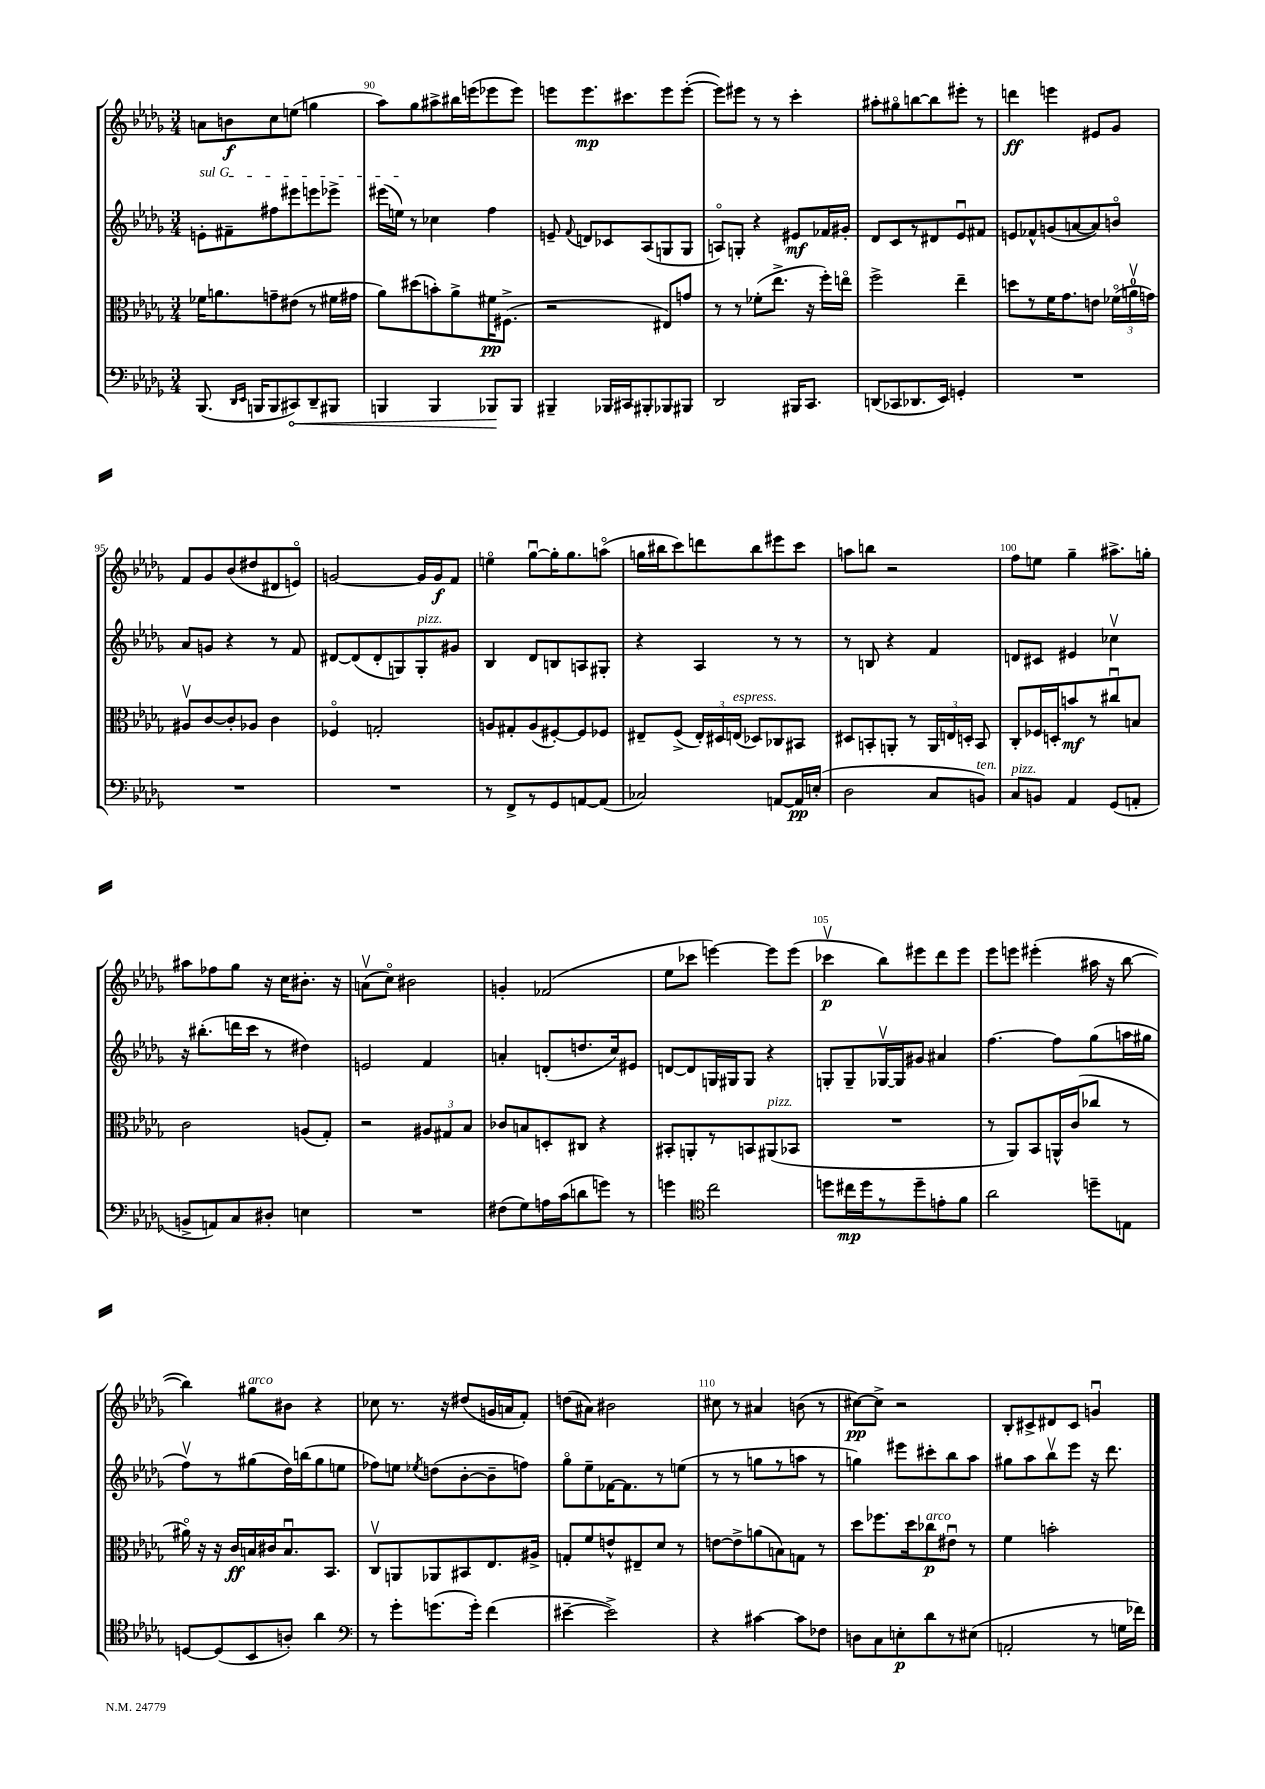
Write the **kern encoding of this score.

**kern	**dynam	**kern	**dynam	**kern	**dynam	**kern	**dynam
*part4	*part4	*part3	*part3	*part2	*part2	*part1	*part1
*staff4	*staff4	*staff3	*staff3	*staff2	*staff2	*staff1	*staff1
*clefF4	*	*clefC3	*	*clefG2	*	*clefG2	*
*k[b-e-a-d-g-]	*	*k[b-e-a-d-g-]	*	*k[b-e-a-d-g-]	*	*k[b-e-a-d-g-]	*
*M3/4	*	*M3/4	*	*M3/4	*	*M3/4	*
=89	=89	=89	=89	=89	=89	=89	=89
!	!	!	!	!LO:TX:a:i:t=sul G	!	!	!
(8.BBB-/	.	16f-X\KL	.	8en'\L	.	8an\L	.
.	.	8.an\	.	.	.	.	.
.	.	.	.	8f#X~\	.	8bn\	f
16qqDD-/LL	.	.	.	.	.	.	.
16qqEE-/JJ	.	.	.	.	.	.	.
16BBBn/KL	.	.	.	.	.	.	.
8BBB/	.	8gn~\	.	8ff#X\	.	8cc\	.
!	!LO:HP:b	!	!	!	!	!	!
8CC#X/)	<	(8e#X\J	.	8eee#X\	.	(8een\J	.
8DD-~/	.	8r	.	8eeen\	.	4ggn\	.
8BBB#X/J	.	16f#X\LL	.	8eee-X^\J	.	.	.
.	.	16g#X\JJ	.	.	.	.	.
=90	=90	=90	=90	=90	=90	=90	=90
4BBBn/	.	8a-\L)	.	(16eee#X\LL	.	8aa-\L)	.
.	.	.	.	16een\JJ)	.	.	.
.	.	(8dd#X\	.	8r	.	8gg-\	.
4BBB/	.	8bn'\)	.	4cc-X\	.	8aa#X^\	.
.	.	8a-^\	.	.	.	16bb#X\L	.
.	.	.	.	.	.	(16eeen\J	.
8BBB-X/L	.	16f#X\K	pp	4ff\	.	8eee-X\	.
.	.	(8.F#X^\J	.	.	.	.	.
8BBB-/J	[	.	.	.	.	8eee-\J)	.
=91	=91	=91	=91	=91	=91	=91	=91
4BBB#X~/	.	2r	.	8en~/	.	8eeen\L	.
.	.	.	.	8qqf/	.	.	.
.	.	.	.	8dn/L	.	8.eee\	mp
16BBB-X/LL	.	.	.	8c-X/	.	.	.
16CC#X/J	.	.	.	.	.	8.ccc#X\	.
8BBB#X'/	.	.	.	(8A-/	.	.	.
8BBB-X/	.	8E#X/L)	.	8Gn/	.	8eee\	.
8BBB#X/J	.	8gn/J	.	8G/J	.	([8eee'\J	.
=92	=92	=92	=92	=92	=92	=92	=92
2DD-/	.	8r	.	8An/L)	.	8eee\L])	.
.	.	8r	.	8Gn'/J	.	8eee#X\J	.
.	.	(8f-X'\L	.	4r	.	8r	.
.	.	8.ee-^\J	.	.	.	8r	.
16BBB#X/KL	.	.	.	8e#X/L	mf	4ccc'\	.
8.CC/J	.	16r	.	.	.	.	.
.	.	16ff'\LL)	.	16f-X/L	.	.	.
.	.	16een\JJ	.	16g#X'/JJ	.	.	.
=93	=93	=93	=93	=93	=93	=93	=93
(8DDn/L	.	2ff^\	.	8d-/L	.	8aa#X'\L	.
8CC-X/	.	.	.	8c/	.	8gg#X\	.
8.DD-X/	.	.	.	8r	.	[8bbn\	.
.	.	.	.	8d#X/	.	8bb\]	.
16EE-/Jk)	.	.	.	.	.	.	.
4GGn'/	.	4ee-~\	.	8e-u/	.	8eee#X'\J	.
.	.	.	.	8f#X/J	.	8r	.
=94	=94	=94	=94	=94	=94	=94	=94
2.r	.	8ddn\L	.	8en/L	.	4dddn\	ff
.	.	8r	.	8f-X^^/	.	.	.
.	.	16f\K	.	(8gn/	.	4eeen\	.
.	.	8.g-\	.	.	.	.	.
.	.	.	.	[8an/	.	.	.
.	.	8en\J	.	8a/])	.	8e#X/L	.
.	.	(24f-X\LL	.	8bn/J	.	8g-/J	.
.	.	24anv\	.	.	.	.	.
.	.	24gn\JJ)	.	.	.	.	.
!!LO:LB:g=z
=95	=95	=95	=95	=95	=95	=95	=95
2.r	.	8A#Xv/L	.	8a-/L	.	8f/L	.
.	.	[8c/	.	8gn/J	.	8g-/	.
.	.	8c'/]	.	4r	.	(8b-/	.
.	.	8A-X/J	.	.	.	8dd#X/	.
.	.	4c\	.	8r	.	8d#X/	.
.	.	.	.	8f/	.	8en/J)	.
=96	=96	=96	=96	=96	=96	=96	=96
2.r	.	4F-X/	.	[8d#X/L	.	[2gn/	.
.	.	.	.	(8d#/]	.	.	.
.	.	2Gn'/	.	8d#'/	.	.	.
.	.	.	.	8Gn/)	.	.	.
!	!	!	!	!LO:TX:a:i:t=pizz.	!	!	!
.	.	.	.	8G'/	.	16g/LL]	.
.	.	.	.	.	.	16g/J	f
.	.	.	.	8g#X/J	.	8f/J	.
=97	=97	=97	=97	=97	=97	=97	=97
8r	.	8An/L	.	4B-/	.	4een\	.
8FF^/L	.	8G#X'/	.	.	.	.	.
8r	.	(8A/	.	8d-/L	.	[8gg-u\L	.
8GG-/	.	[8F#X'/)	.	8Bn/	.	16gg-'\K]	.
.	.	.	.	.	.	8.gg-\	.
[8AAn/	.	8F#/]	.	8An/	.	.	.
(8AA/J]	.	8F-X/J	.	8G#X'/J	.	(8aan\J	.
=98	=98	=98	=98	=98	=98	=98	=98
2C-X/)	.	8E#X~/L	.	4r	.	16ggn\LL	.
.	.	.	.	.	.	16bb#X\J	.
.	.	(8F^/J	.	.	.	8ccc\)	.
.	.	24E#'/LL)	.	4A-/	.	8dddn\	.
.	.	24D#X/	.	.	.	.	.
!	!	!LO:TX:a:i:t=espress.	!	!	!	!	!
.	.	(24En/JJ	.	.	.	.	.
.	.	8D-X/L)	.	.	.	8bb#\	.
[8AAn/L	.	8C-X/	.	8r	.	8eee#X\	.
16AA/L]	pp	8BB#X/J	.	8r	.	8ccc\J	.
(16En'/JJ	.	.	.	.	.	.	.
=99	=99	=99	=99	=99	=99	=99	=99
2D-\	.	8D#X/L	.	8r	.	8aan\L	.
.	.	8BBn'/	.	8Bn/	.	8bbn\J	.
.	.	8AAn'/J	.	4r	.	2r	.
.	.	8r	.	.	.	.	.
8C/L	.	24AA/LL	.	4f/	.	.	.
.	.	24En/	.	.	.	.	.
.	.	24Dn'/JJ	.	.	.	.	.
!LO:TX:a:i:t=ten.	!	!	!	!	!	!	!
8BBn/J)	.	8BB/	.	.	.	.	.
=100	=100	=100	=100	=100	=100	=100	=100
!LO:TX:a:i:t=pizz.	!	!	!	!	!	!	!
8C/L	.	8C'/L	.	8dn/L	.	8ff\L	.
8BBn/J	.	16F-X/L	.	8c#X/J	.	8een\J	.
.	.	16Dn'/J	.	.	.	.	.
4AA-/	.	8bn/	mf	4e#X/	.	4gg-~\	.
.	.	8r	.	.	.	.	.
(8GG-/L	.	8cc#Xu/	.	4cc-Xv\	.	8.aa#X^\L	.
8AAn'/J	.	8Bn/J	.	.	.	.	.
.	.	.	.	.	.	16ggn'\Jk	.
!!LO:LB:g=z
=101	=101	=101	=101	=101	=101	=101	=101
8BBn^/L	.	2c\	.	16r	.	8aa#X\L	.
.	.	.	.	(8.bb#X'\L	.	.	.
8AAn/)	.	.	.	.	.	8ff-X\	.
8C/	.	.	.	16dddn\L	.	8gg-\J	.
.	.	.	.	16ccc\JJ	.	.	.
8D#X'/J	.	.	.	8r	.	16r	.
.	.	.	.	.	.	16cc\KL	.
4En\	.	(8An/L	.	4dd#X\)	.	8.b#X'\J	.
.	.	8G-'/J)	.	.	.	.	.
.	.	.	.	.	.	16r	.
=102	=102	=102	=102	=102	=102	=102	=102
2.r	.	2r	.	2en/	.	(8anv\L	.
.	.	.	.	.	.	8cc\J)	.
.	.	.	.	.	.	2b#X\	.
.	.	12A#X/L	.	4f/	.	.	.
.	.	12G#X/	.	.	.	.	.
.	.	12B-/J	.	.	.	.	.
=103	=103	=103	=103	=103	=103	=103	=103
(8F#X\L	.	8c-X/L	.	4an'/	.	4gn'/	.
8G-\)	.	8Bn/	.	.	.	.	.
16An\L	.	8Dn'/	.	(8dn'/L	.	(2f-X/	.
(16c\J	.	.	.	.	.	.	.
8dn\	.	8C#X/J	.	8.ddn/	.	.	.
8gn\J)	.	4r	.	.	.	.	.
.	.	.	.	16cc/k)	.	.	.
8r	.	.	.	8e#X/J	.	.	.
=104	=104	=104	=104	=104	=104	=104	=104
4gn\	.	8BB#X'/L	.	[8dn/L	.	8ee-\L	.
.	.	8AAn'/	.	8d/]	.	8ccc-X\J	.
*clefC4	*	*	*	*	*	*	*
2cc\	.	8r	.	16Gn/L	.	[4eeen\)	.
.	.	.	.	16G#X/J	.	.	.
.	.	8BBn/	.	8G#/J	.	.	.
!	!	!LO:TX:a:i:t=pizz.	!	!	!	!	!
.	.	(8AA#X/	.	4r	.	8eee\L]	.
.	.	8BB-X/J	.	.	.	(8eee\J	.
=105	=105	=105	=105	=105	=105	=105	=105
8ddn\L	.	2.r	.	8Gn'/L	.	4ccc-Xv\	p
16cc#X\L	mp	.	.	8G~/	.	.	.
16dd\J	.	.	.	.	.	.	.
8r	.	.	.	[16G-Xv/L	.	8bb-\L)	.
.	.	.	.	16G-/J]	.	.	.
8dd~\	.	.	.	8g#X/J	.	8eee#X\	.
8en'\	.	.	.	4a#X/	.	8ddd-\	.
8f\J	.	.	.	.	.	8eee#\J	.
=106	=106	=106	=106	=106	=106	=106	=106
2a-\	.	8r	.	[4.ff\	.	8eee-\L	.
.	.	8AA-/L)	.	.	.	8eeen\J	.
.	.	8BB-/	.	.	.	(4eee#X'\	.
.	.	16AAn^^/L	.	8ff\L]	.	.	.
.	.	(16c/J	.	.	.	.	.
8ddn~\L	.	8cc-X/J	.	(8gg-\	.	16aa#X\	.
.	.	.	.	.	.	16r	.
8En\J	.	8r	.	16aan\L	.	[8bb-\	.
.	.	.	.	16gg#X\JJ	.	.	.
!!LO:LB:g=z
=107	=107	=107	=107	=107	=107	=107	=107
[8Dn/L	.	16a#X\)	.	8ffv\L)	.	4bb-\])	.
.	.	16r	.	.	.	.	.
(8D/]	.	16r	.	8r	.	.	.
.	.	16c/LL	ff	.	.	.	.
!	!	!	!	!	!	!LO:TX:a:i:t=arco	!
8BB-/	.	16Bn/	.	(8gg#X\	.	8gg#X\L	.
.	.	16c#X/J	.	.	.	.	.
8An'/J)	.	8.Bu/	.	16dd-\L)	.	8b#X\J	.
.	.	.	.	(16bbn\J	.	.	.
4a-\	.	.	.	8gg#\	.	4r	.
.	.	8.BB-/J	.	.	.	.	.
.	.	.	.	8een\J	.	.	.
=108	=108	=108	=108	=108	=108	=108	=108
*clefF4	*	*	*	*	*	*	*
8r	.	8Cv/L	.	8ff-X\L)	.	8cc-X\	.
8g-'\L	.	8AAn/	.	8een\J	.	8.r	.
.	.	.	.	8qee-X/	.	.	.
(8.gn\	.	8AA-X/	.	(8ddn\L	.	.	.
.	.	.	.	.	.	16r	.
.	.	8BB#X/	.	[8b-'\	.	(8dd#X/L	.
16g'\Jk)	.	.	.	.	.	.	.
(4f\	.	8.E-/	.	8b-~\]	.	16gn/L	.
.	.	.	.	.	.	16an/J	.
.	.	.	.	8ffn\J)	.	8f'/J)	.
.	.	16A#X^/Jk	.	.	.	.	.
=109	=109	=109	=109	=109	=109	=109	=109
[4e#X~\	.	8Gn'/L	.	8gg-\L	.	(8ddn\L	.
.	.	8f/	.	8ee-~\	.	8a#X\J)	.
2e#^\])	.	8en^^/	.	[16f-X\K	.	2b#X\	.
.	.	.	.	8.f-\]	.	.	.
.	.	8E#X~/	.	.	.	.	.
.	.	8d-/J	.	8r	.	.	.
.	.	8r	.	(8een\J	.	.	.
=110	=110	=110	=110	=110	=110	=110	=110
4r	.	[8en\L	.	8r	.	8cc#X\	.
.	.	8e^\]	.	8r	.	8r	.
[4c#X\	.	(8an\	.	8ggn\L	.	4a#X/	.
.	.	8Bn\)	.	8r	.	.	.
8c#\L]	.	8Gn\J	.	8aan\J	.	(8bn\	.
8F-X\J	.	8r	.	8r	.	8r	.
=111	=111	=111	=111	=111	=111	=111	=111
8Dn\L	.	8dd-\L	.	4ggn\)	.	[8cc#X\L)	pp
8C\	.	8.ff-X\	.	.	.	8cc#^\J]	.
8En'\	p	.	.	8eee#X\L	.	2r	.
.	.	16dd-\k	.	.	.	.	.
!	!	!LO:TX:a:i:t=arco	!	!	!	!	!
8d-\	.	8cc-X\	p	8ccc#X'\	.	.	.
8r	.	8e#Xu\J	.	8bb-\	.	.	.
(8E#X\J	.	8r	.	8aa-\J	.	.	.
=112	=112	=112	=112	=112	=112	=112	=112
2AAn'/	.	4f\	.	8gg#X\L	.	8B-'/L	.
.	.	.	.	8aa-\	.	8c#X^/	.
.	.	2bn'\	.	8bb-v\	.	8d#X/	.
.	.	.	.	8eee-\J	.	8c#/J	.
8r	.	.	.	16r	.	4gnu/	.
.	.	.	.	8.ddd-\	.	.	.
16Gn\LL	.	.	.	.	.	.	.
16f-X\JJ)	.	.	.	.	.	.	.
==	==	==	==	==	==	==	==
*-	*-	*-	*-	*-	*-	*-	*-
